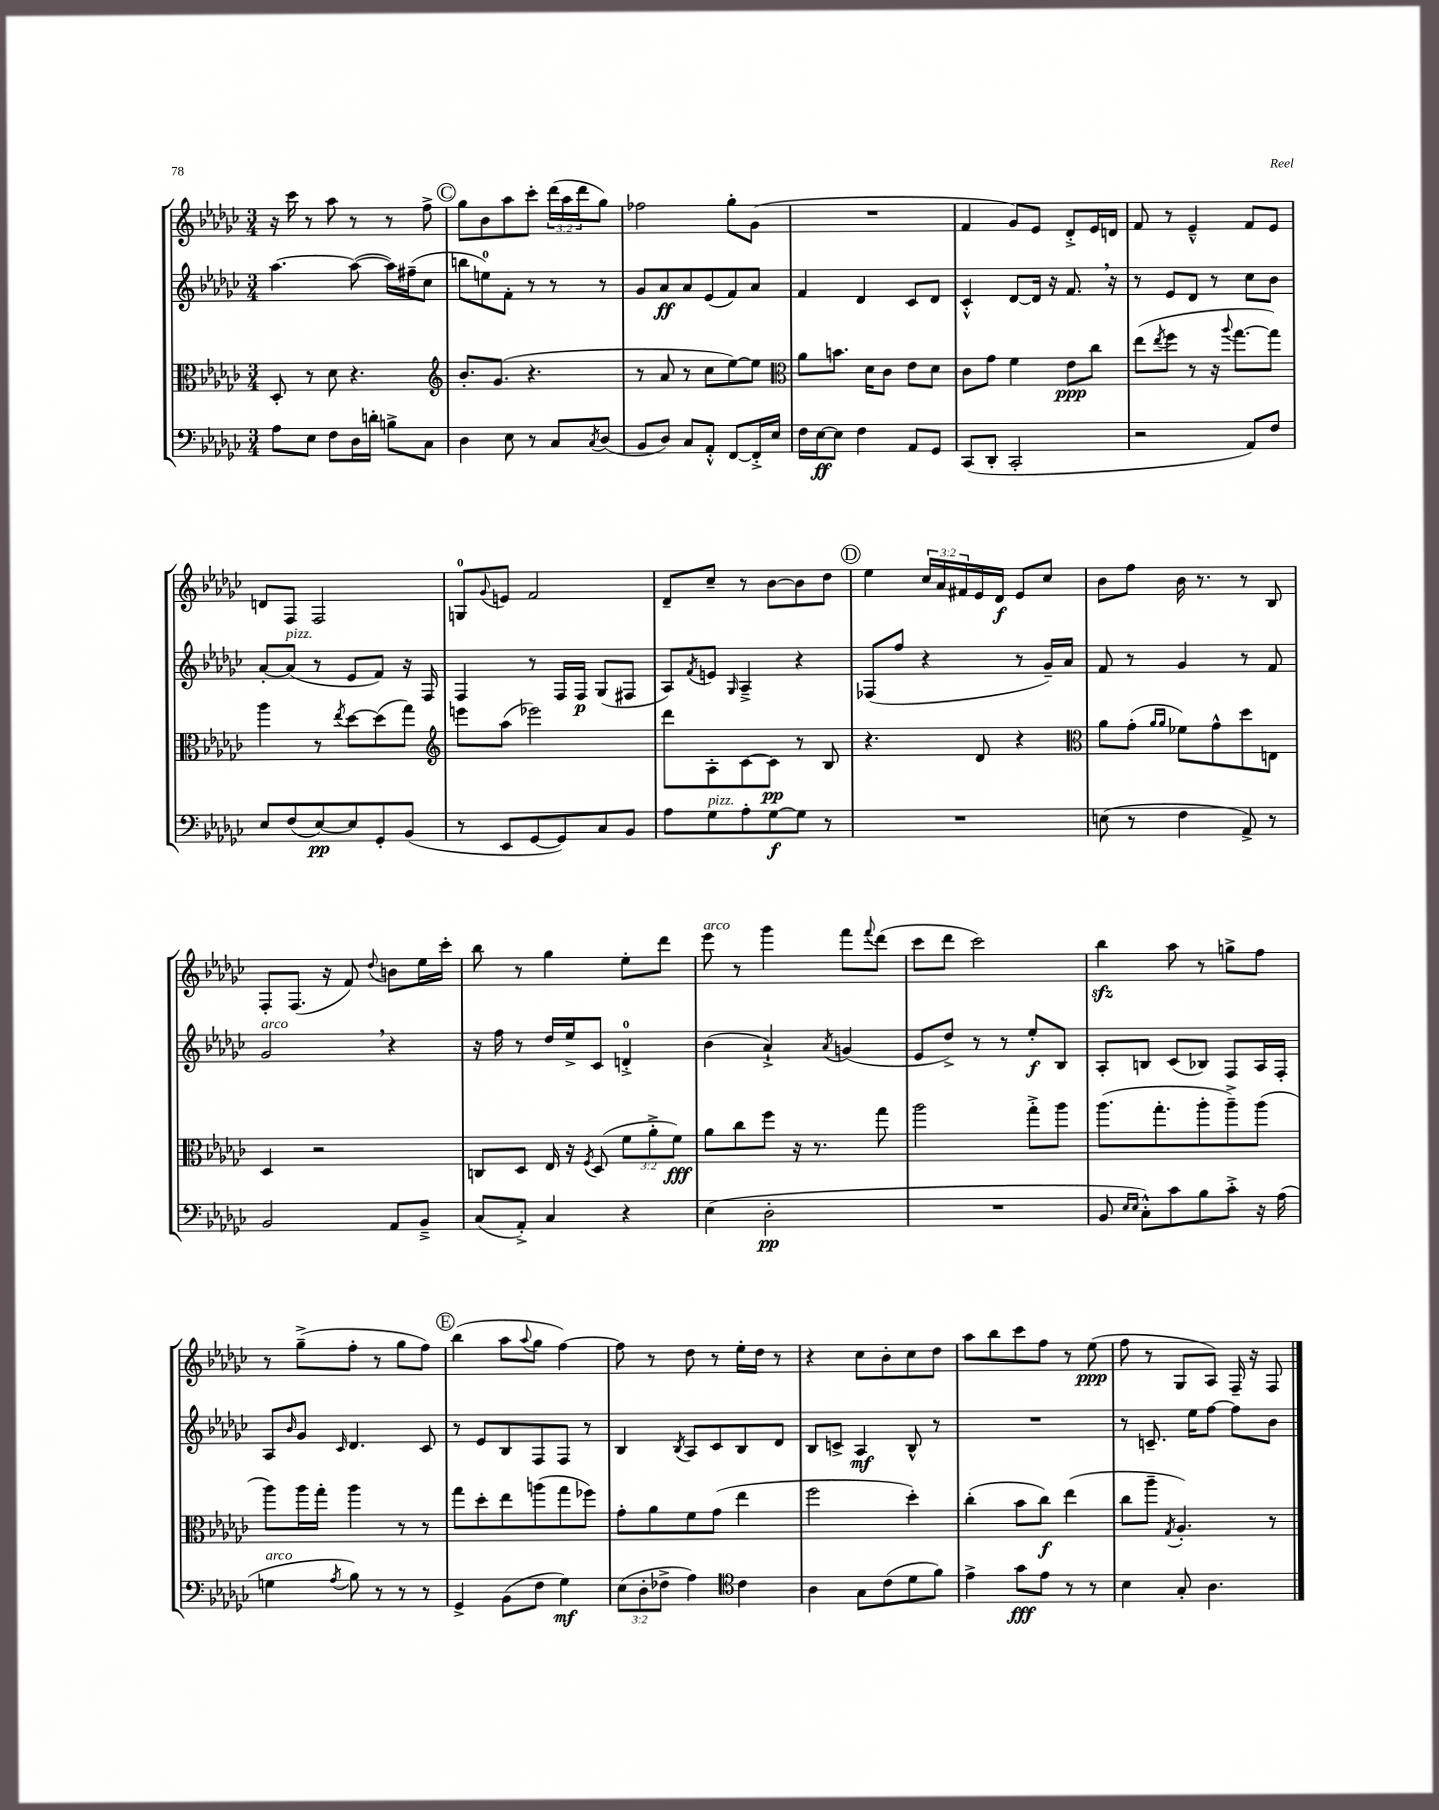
<<
\new StaffGroup <<
\new Staff = "s0" {
    \clef treble \key ges \major \numericTimeSignature \time 3/4 \override Staff.TupletNumber.text = #tuplet-number::calc-fraction-text
    r16 ces'''16 r8 aes''8 r8 r8 f''8-> |
    \mark \markup { \circle "C" } ges''8 bes'8 aes''8 ces'''8-. \tuplet 3/2 { des'''16( aes''16 des'''16 } ges''8) |
    fes''2 ges''8-. ges'8( |
    R2. |
    f'4 ges'8) ees'8 des'8-.-> ees'16 d'16 |
    f'8 r8 ees'4---^ f'8 ees'8 |
    d'8 f8 f2 |
    g8-0 \appoggiatura { ges'8 } e'8 f'2 |
    des'8-- ces''8-- r8 bes'8~ bes'8 des''8 |
    \mark \markup { \circle "D" } ees''4 \tuplet 3/2 { ces''16 aes'16 fis'16 } ees'16 des'16\f ees'8 ces''8 |
    bes'8 f''8 bes'16 r8. r8 bes8 |
    f8-. f8.( r16 f'8) \appoggiatura { des''8 } b'8 ees''16 ces'''16-. |
    bes''8 r8 ges''4 ees''8-. des'''8 |
    ees'''8^\markup { \italic "arco" } r8 ges'''4 f'''8 \appoggiatura { f'''8 } des'''8( |
    ces'''8 des'''8 ces'''2) |
    bes''4\sfz aes''8 r8 g''8-> f''8 |
    r8 ges''8--->( f''8-. r8 ges''8 f''8) |
    \mark \markup { \circle "E" } bes''4( aes''8 \appoggiatura { aes''8 } ges''8 f''4~) |
    f''8 r8 des''8 r8 ees''16-. des''16 r8 |
    r4 ces''8 bes'8-. ces''8 des''8 |
    aes''8 bes''8 ces'''8 f''8 r8 ees''8\ppp( |
    f''8 r8 ges8 aes8) f16-- r16 f8 \bar "|." |
}
\new Staff = "s1" {
    \clef treble \key ges \major \numericTimeSignature \time 3/4
    aes''4.~ aes''8~( aes''16) fis''16--( ces''8 |
    \mark \markup { \circle "C" } b''8 e''8-0) f'8-. r8 r8 r8 |
    ges'8 aes'8\ff aes'8 ees'8( f'8) aes'8 |
    f'4 des'4 ces'8 des'8 |
    ces'4-.-^ des'8~ des'16 r16 f'8. \breathe r16 |
    r8 ees'8 des'8 r8 ces''8 bes'8 |
    aes'8~-. aes'8^\markup { \italic "pizz." }( r8 ees'8 f'8) r16 f16 |
    f4 r8 f16 f16\p ges8( fis8 |
    aes8) \acciaccatura { f'8 } e'8 \grace { ges16 } aes4---> r4 |
    \mark \markup { \circle "D" } fes8( f''8 r4 r8 ges'16--) aes'16 |
    f'8 r8 ges'4 r8 f'8 |
    ges'2^\markup { \italic "arco" } \breathe r4 |
    r16 f''16 r8 des''16 ees''16-> ces'8 d'4-0-.-> |
    bes'4( aes'4-!->) \acciaccatura { aes'8 } g'4( |
    ees'8 des''8->) r8 r8 ees''8-.\f bes8 |
    aes8-. b8 ces'8( bes8) f8 aes16 f16-. |
    aes8 \grace { bes'16 } ges'8 \grace { ces'16 } des'4. ces'8 |
    \mark \markup { \circle "E" } r8 ees'8 bes8 f8 f8 r8 |
    bes4 \acciaccatura { bes8 } aes8 ces'8 bes8 des'8 |
    bes8 c'8-> aes4\mf bes8-^ r8 |
    R2. |
    r8 c'8.-- ees''16 f''8~ f''8 bes'8 \bar "|." |
}
\new Staff = "s2" {
    \clef alto \key ges \major \numericTimeSignature \time 3/4 \override Staff.TupletNumber.text = #tuplet-number::calc-fraction-text
    des8-. r8 des'8 r4. |
    \mark \markup { \circle "C" } \clef treble bes'8.-. ges'8.( r4. |
    r8 aes'8 r8 ces''8 ees''8~) ees''8 |
    \clef alto aes'8 b'8. des'16 ces'8 ees'8 des'8 |
    ces'8 ges'8 f'4 ees'8\ppp ces''8 |
    ees''8( \acciaccatura { ees''8 } f''8 r8 r16 \appoggiatura { aes''8 } ges''8.~ ges''8) |
    aes''4 r8 \acciaccatura { ees''8 } des''8~ des''8( ges''8) |
    \clef treble e'''8 aes''8( ees'''2) |
    des'''8 aes8-. ces'8~ ces'8\pp r8 bes8 |
    \mark \markup { \circle "D" } r4. des'8 r4 |
    \clef alto aes'8 ges'8-.( \grace { aes'16 aes'16 } fes'8) ges'8-^ des''8 e8 |
    des4 r2 |
    c8 des8 ees16 r16 \acciaccatura { f8 } des8( \tuplet 3/2 { f'8 aes'8-.-> f'8\fff) } |
    aes'8 ces''8 f''8 r16 r8. ges''8 |
    aes''2 ges''8-.-> aes''8 |
    aes''8.( ges''8.-. aes''8-. aes''8--->) aes''8( |
    aes''8) aes''16 ges''16-. aes''4 r8 r8 |
    \mark \markup { \circle "E" } ges''8 des''8-. ees''8 a''8( ges''8 fes''8) |
    ges'8-. aes'8 f'8 ges'8( ees''4 |
    f''2 des''4-.) |
    ces''4-.( bes'8 ces''8\f) ees''4( |
    ces''8 aes''8-- \acciaccatura { ges8 } aes4.-.) r8 \bar "|." |
}
\new Staff = "s3" {
    \clef bass \key ges \major \numericTimeSignature \time 3/4 \override Staff.TupletNumber.text = #tuplet-number::calc-fraction-text
    aes8 ees8 f8 des16 d'16-. b8-> ces8 |
    \mark \markup { \circle "C" } des4 ees8 r8 ces8 \acciaccatura { ces8 } des8( |
    bes,8 des8) ces8 aes,8-.-^ f,8~ f,16-.-> ees16 |
    f16 ees16~\ff ees8 f4 aes,8 ges,8 |
    ces,8( des,8-. ces,2-. |
    r2 aes,8) f8 |
    ees8 f8( ees8~\pp) ees8 ges,8-. bes,8( |
    r8 ees,8 ges,8~ ges,8) ces8 bes,8 |
    aes8 ges8^\markup { \italic "pizz." } aes8-. ges8~\f ges8 r8 |
    \mark \markup { \circle "D" } R2. |
    e8( r8 f4 aes,8->) r8 |
    bes,2 aes,8 bes,8---> |
    ces8( aes,8-.->) ces4 r4 |
    ees4( des2-.\pp |
    R2. |
    bes,8 \grace { ees16 ees16 } ces8-.-^) ces'8 bes8 ces'8-.-> r16 aes16( |
    g4^\markup { \italic "arco" } \acciaccatura { aes8 } bes8) r8 r8 r8 |
    \mark \markup { \circle "E" } ges,4-> bes,8( f8 ges4\mf) |
    \tuplet 3/2 { ees8( des8-. fes8-> } aes4) \clef tenor ces'4 |
    aes4 ges8 ces'8( des'8 f'8) |
    ees'4-> ges'8\fff ees'8 r8 r8 |
    bes4 ges8-. aes4. \bar "|." |
}
>>
>>
\layout { \context { \Score \remove "Bar_number_engraver" } }
